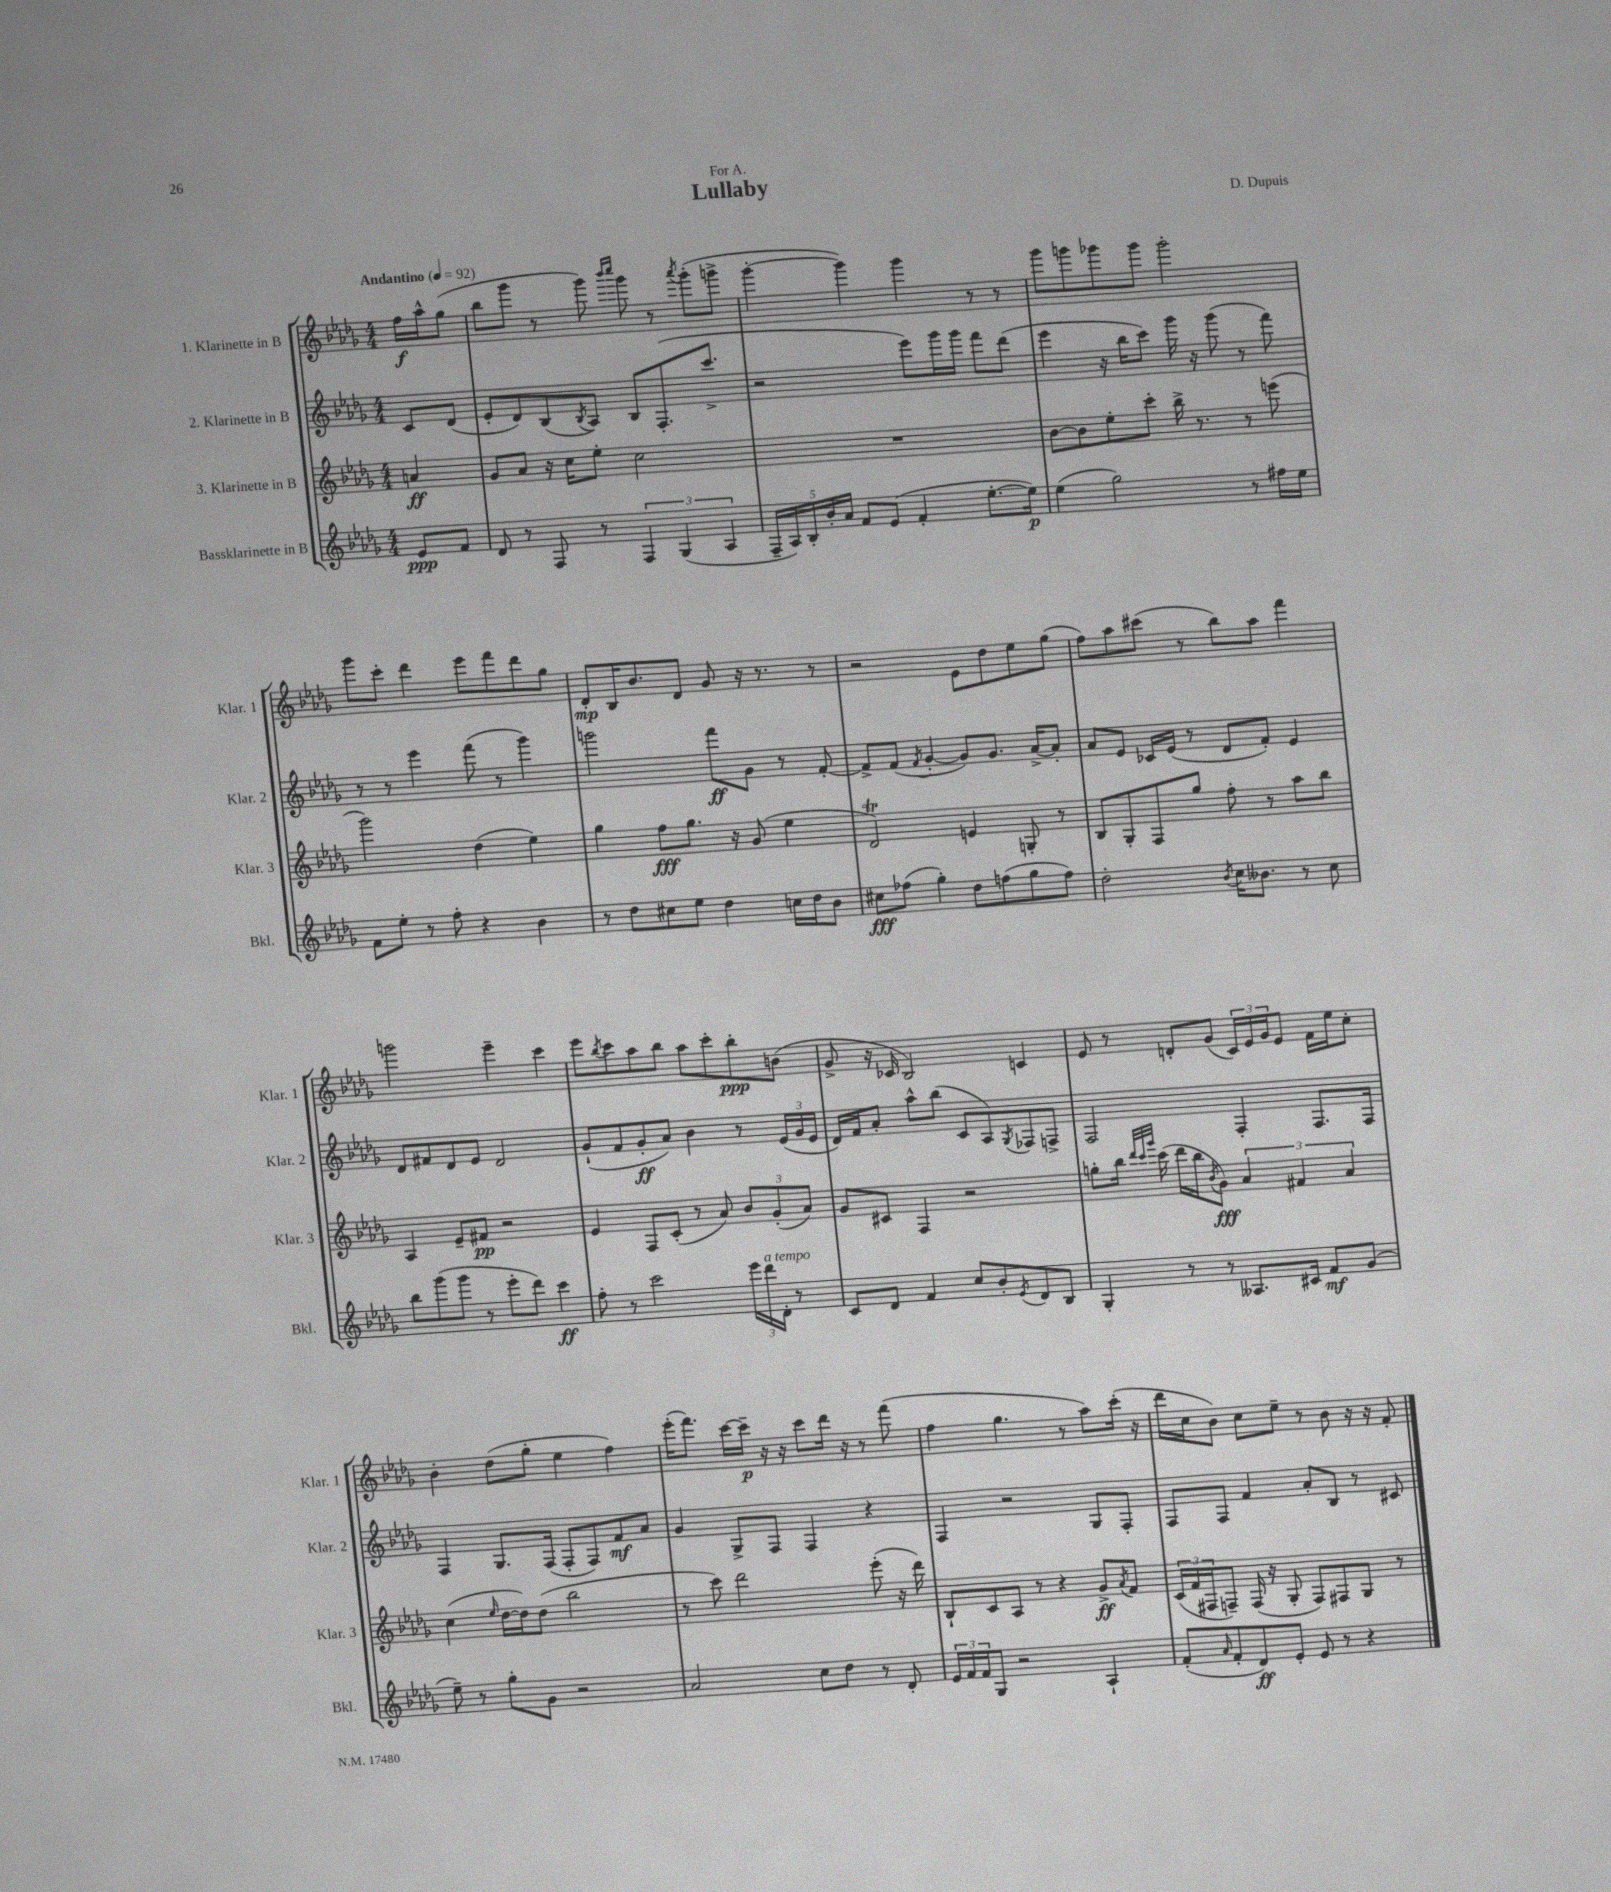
\header { title = "Lullaby" composer = "D. Dupuis" dedication = "For A." }
<<
\new StaffGroup <<
\new Staff = "s0" \with { instrumentName = "1. Klarinette in B" shortInstrumentName = "Klar. 1" } {
    \clef treble \key des \major \numericTimeSignature \time 4/4 \partial 4 \tempo "Andantino" 4 = 92
    f''16\f aes''16-^ ges''8( |
    bes''8 ges'''8 r8 ges'''8) \grace { bes'''16 c''''16 } ges'''8 r8 \acciaccatura { aes'''8 } ges'''8-.( g'''8-> |
    ges'''4~-. ges'''4) ges'''4 r8 r8 |
    ges'''8 g'''8 ges'''8 ges'''8 ges'''2-. |
    ges'''8 c'''8-. des'''4 ees'''8 f'''8 des'''8 ges''8 |
    des'8-.\mp bes16 bes'8. des'8 ges'8 r16 r8. r8 |
    r2 ees'8 des''8 ees''8 ges''8( |
    f''8) aes''8 cis'''8( r8 bes''8) aes''8 f'''4 |
    g'''2 ees'''4-- c'''4 |
    ees'''8 \acciaccatura { bes''8 } c'''8 aes''8 bes''8 aes''8 c'''8-. bes''8-.\ppp b'8( |
    ges'8-> r16 ces'16 bes2) c'4 |
    ees'8 r8 d'8-. ges'8( \tuplet 3/2 { c'16) ees'16 ges'16 } ees'8 f'16 ees''16 c''8-. |
    bes'4-. des''8( ges''8-. ees''4 f''4) |
    ees'''16-.( f'''8.) c'''16~ c'''16--\p r16 r16 c'''8 des'''16 r16 r8 f'''8( |
    f''4 ges''4. r8 aes''8) c'''16-.( r16 |
    des'''16 c''16 bes'8) c''8 ees''8-- r8 bes'8 r16 r16 f'8-. \bar "|." |
}
\new Staff = "s1" \with { instrumentName = "2. Klarinette in B" shortInstrumentName = "Klar. 2" } {
    \clef treble \key des \major \numericTimeSignature \time 4/4 \partial 4
    c'8 des'8( |
    ees'8-. des'8) bes8( \acciaccatura { bes8 } aes8) bes8 f8.-.( c'''8.-> |
    r2 ees'''8) ges'''16 ges'''16 f'''8 des'''8( |
    ees'''4 r16 bes''16 c'''8) ges'''16 r16 ges'''8( r8 f'''8) |
    r8 r8 ees'''4 f'''8( r8 ges'''4) |
    g'''2 f'''8\ff ges'8 r8 f'8~-. |
    f'8-> f'8( \acciaccatura { f'8 } ges'4~-. ges'8) ges'8. aes'16~-> aes'8-. |
    aes'8 ees'8 ces'16 ees'16( r8 des'8 f'8-.) ees'4 |
    des'8 fis'8 des'8 ees'8 des'2 |
    ges'8-!( f'8 ges'8-.\ff aes'8) bes'4 r8 \tuplet 3/2 { ees'16( ges'16 ees'16 } |
    des'16) f'16 aes'8-. aes''8-^ bes''8( c'8 aes8) \acciaccatura { ges8 } fes8 f8-> |
    f2 f4-. f8. f16 |
    f4 ges8. f16( f8-. f8) f'8\mf aes'8 |
    ges'4 ges8-> f8 f4 r4 |
    f4 r2 ges8 f8-. |
    f8 f8 f'4 aes'8-. bes8 r8 cis'8 \bar "|." |
}
\new Staff = "s2" \with { instrumentName = "3. Klarinette in B" shortInstrumentName = "Klar. 3" } {
    \clef treble \key des \major \numericTimeSignature \time 4/4 \partial 4
    a'4\ff |
    ges'8 aes'8 r16 c''16 ees''8-. c''2 |
    R1 |
    bes'8~ bes'8 ees''8-. c'''8-. bes''16-> r8. r8 e'''8( |
    ges'''2) des''4( ees''4) |
    ges''4 f''8\fff ges''8. r16 ges'8( ees''4 |
    des'2\trill) e'4 g8-. r8 |
    bes8 ges8-. f8 ges''8 f''8-. r8 aes''8 bes''8 |
    aes4 ees'8-- fis'8\pp r2 |
    ees'4 f8 c'8-.( r8 aes'8) \tuplet 3/2 { bes'8 ges'8-.( aes'8) } |
    ges'8 cis'8 f4 r2 |
    g''8-. bes''16 \grace { des'''32 c'''32 ges'''32 } c'''16( des'''16 bes''16 \acciaccatura { bes'8 } ges'8\fff) \tuplet 3/2 { aes'4 fis'4 aes'4 } |
    c''4( \grace { ees''16 } des''16~ des''16) des''8( bes''2 |
    r8 c'''8) des'''2 ees'''8-.( r16 des'''16) |
    bes8-! c'8 aes8 r8 r4 ges'8->\ff \acciaccatura { aes'8 } f'8 |
    \tuplet 3/2 { c'16( f'16 fis16 } f8--) f16( r16 ges8-. f8) fis8 ges8 r8 \bar "|." |
}
\new Staff = "s3" \with { instrumentName = "Bassklarinette in B" shortInstrumentName = "Bkl." } {
    \clef treble \key des \major \numericTimeSignature \time 4/4 \partial 4
    ees'8\ppp f'8 |
    des'8 r8 f8 r8 \tuplet 3/2 { f4 ges4( aes4 } |
    \tuplet 5/4 { f16-- aes16) bes16-. bes'16-. aes'16 } f'8 ees'8( f'4-. ees''8.~-. ees''16\p) |
    ees''4( ges''2) r8 fis''16 ees''16 |
    f'8 ees''8-. r8 f''8-. r4 bes'4 |
    r8 des''8 cis''8 ees''8 des''4 c''16 des''16 bes'8 |
    cis''8\fff fes''8( ges''4-.) des''8 f''8( ges''8 f''8) |
    des''2-. \acciaccatura { bes'8 } c''16 beses'8. r8 c''8 |
    bes''8 ges'''8( ges'''8 r8 ees'''8-. des'''8) c'''4\ff |
    f''8-. r8 c'''2 \tuplet 3/2 { ees'''16 des'''16^\markup { \italic "a tempo" } des'16-. } r8 |
    c'8 des'8 f'4 c''8 bes'8-. \acciaccatura { ees'8 } des'8 bes8 |
    ges4-. r8 r8 aeses8. cis'16 f'8\mf ges'8( |
    ees''8--) r8 ges''8-. ges'8 r2 |
    aes'2 c''8 des''8 r8 des'8-. |
    \tuplet 3/2 { ees'16 f'16 f'16 } ges8 r2 aes4-! |
    f'8-.( \grace { aes'16 } f'8-. des'8\ff) ees'8-. ees'8 r8 r4 \bar "|." |
}
>>
>>
\layout { \context { \Score \remove "Bar_number_engraver" } }
